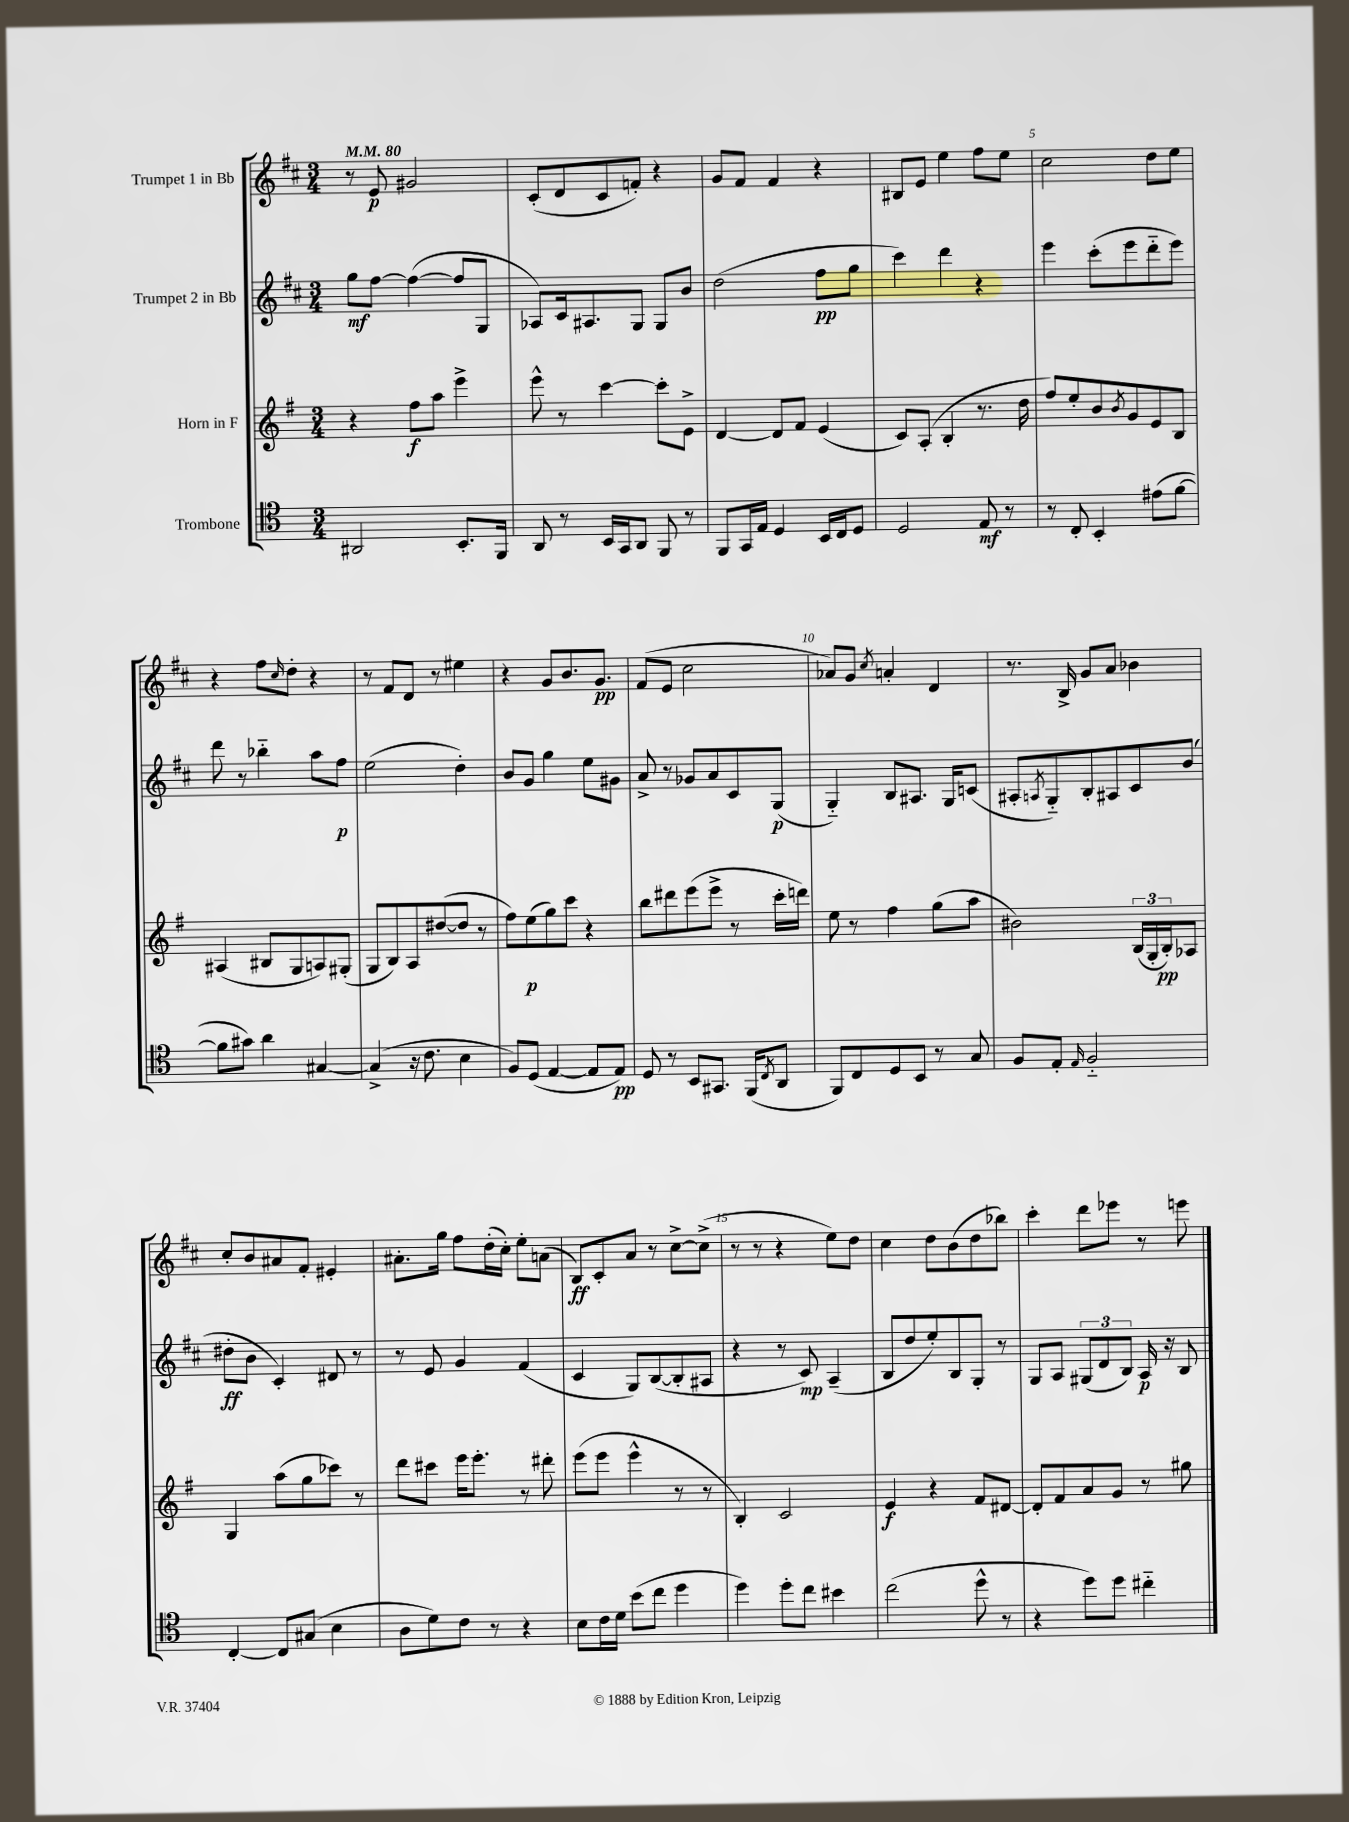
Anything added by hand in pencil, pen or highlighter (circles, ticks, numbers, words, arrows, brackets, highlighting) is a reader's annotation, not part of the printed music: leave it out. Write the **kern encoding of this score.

**kern	**kern	**kern	**kern
*staff4	*staff3	*staff2	*staff1
*clefC4	*clefG2	*clefG2	*clefG2
*k[]	*k[f#]	*k[f#c#]	*k[f#c#]
*M3/4	*M3/4	*M3/4	*M3/4
*MM80	*MM80	*MM80	*MM80
2AA#	4r	8gg	8r
.	.	[8ff#	8e
.	8ff#	(4ff#_	2g#
.	8aa	.	.
8.BB'	4eee^	8ff#]	.
.	.	8G	.
16FF	.	.	.
=	=	=	=
8AA	8eee^^	8A-)	(8c#'
8r	8r	16c#	8d
.	.	8.A#	.
16BB	[4ccc	.	8c#
16GG	.	.	.
8AA	.	8G	8f')
8FF	8ccc']	8G	4r
8r	8e^	8b	.
=	=	=	=
8FF	[4d	(2dd	8g
16GG	.	.	8f#
16E	.	.	.
4D	8d]	.	4f#
.	8f#	.	.
16BB	(4e	8ff#	4r
16C	.	.	.
8D	.	8gg	.
=	=	=	=
2D	8c)	4ccc#)	8B#
.	(8A'	.	8e
.	4B'	4ddd	4ee
8E	8.r	4r	8ff#
8r	.	.	8ee
.	16dd	.	.
=	=	=	=
8r	8ff#)	4eee	2cc#
8C'	8ee'	.	.
4BB'	8b	(8ccc#'	.
.	8qb	.	.
.	8g	8eee	.
(8e#	8e	8ddd'~	8dd
[8f	8B	8eee)	8ee
=	=	=	=
8f]	(4A#	8ddd	4r
8g#)	.	8r	.
4a	8B#	4bb-'~	8ff#
.	.	.	16qqcc#
.	8G	.	8dd'
[4G#	8A)	8aa	4r
.	(8G#'	8ff#	.
=	=	=	=
(4G#^]	8G	(2ee	8r
.	8B)	.	8f#
16r	8A	.	8d
8.c	.	.	.
.	([8dd#	.	8r
4B	8dd#]	4dd')	4ee#
.	8r	.	.
=	=	=	=
8F)	8ff#)	8b	4r
(8D	(8ee	8g	.
[4E	8gg)	4gg	8g
.	8ccc	.	8.b
8E]	4r	8ee	.
.	.	.	8.g
8E)	.	8g#	.
=	=	=	=
8D	8bb	8a^	(8f#
8r	8ddd#	8r	8e
8BB	(8eee	8g-	2cc#
8.GG#	8eee^	8a	.
.	8r	8c#	.
(16FF	.	.	.
8qC	.	.	.
8AA	16ccc'	(8G	.
.	16ddd)	.	.
=	=	=	=
8FF)	8ee	4G'~)	8a-)
8C	8r	.	8g
.	.	.	8qcc#
8D	4ff#	8B	4a'
8BB	.	8.A#	.
8r	(8gg	.	4d
.	.	16G	.
8G	8aa	(8c	.
=	=	=	=
8F	2b#)	8A#'	8.r
.	.	8qA	.
8E'	.	8G'~)	.
.	.	.	16B^
16qqE	.	.	.
2F'~	.	8B'	8g
.	.	8A#	8a
.	(24B	8c#	4b-
.	24G'	.	.
.	24B')	.	.
.	8A-	(8b	.
=	=	=	=
[4C'	4G	8dd#'	8cc#'
.	.	8b	8b
8C]	(8aa	4c#')	8a#
(8G#	8gg	.	8f#'
4B	8ccc-)	8d#	4e#'
.	8r	8r	.
=	=	=	=
8A	8ddd	8r	8.a#'
8d)	8ccc#	8e	.
.	.	.	16gg
8c	16eee	4g	8ff#
.	8.eee'	.	.
8r	.	.	(16dd'
.	.	.	16cc#')
4r	8r	(4f#	8ee'
.	8ddd#'	.	(8a
=	=	=	=
8B	(8eee	4c#	8B)
16c	8eee	.	8c#'
16d	.	.	.
(8b	4eee^^	8G)	8a
8cc	.	([8B	8r
4dd	8r	8B']	[8cc#^
.	8r	8A#	(8cc#^]
=	=	=	=
4dd)	4B')	4r	8r
.	.	.	8r
8dd'	2c	8r	4r
8cc	.	8c#)	.
4b#	.	(4A~	8ee)
.	.	.	8dd
=	=	=	=
(2cc	4e	8B	4cc#
.	.	8dd	.
.	4r	8ee')	8dd
.	.	8B	(8b
8dd^^	8f#	8G'	8dd
8r	[8d#	8r	8bb-)
=	=	=	=
4r	8d#']	8G	4ccc#'
.	8f#	8A	.
8dd)	8a	(12G#	8ddd
.	.	12d	.
8dd	8g	.	8eee-
.	.	12B)	.
4cc#'~	8r	16A	8r
.	.	16r	.
.	8gg#	8B	8eee
==	==	==	==
*-	*-	*-	*-
